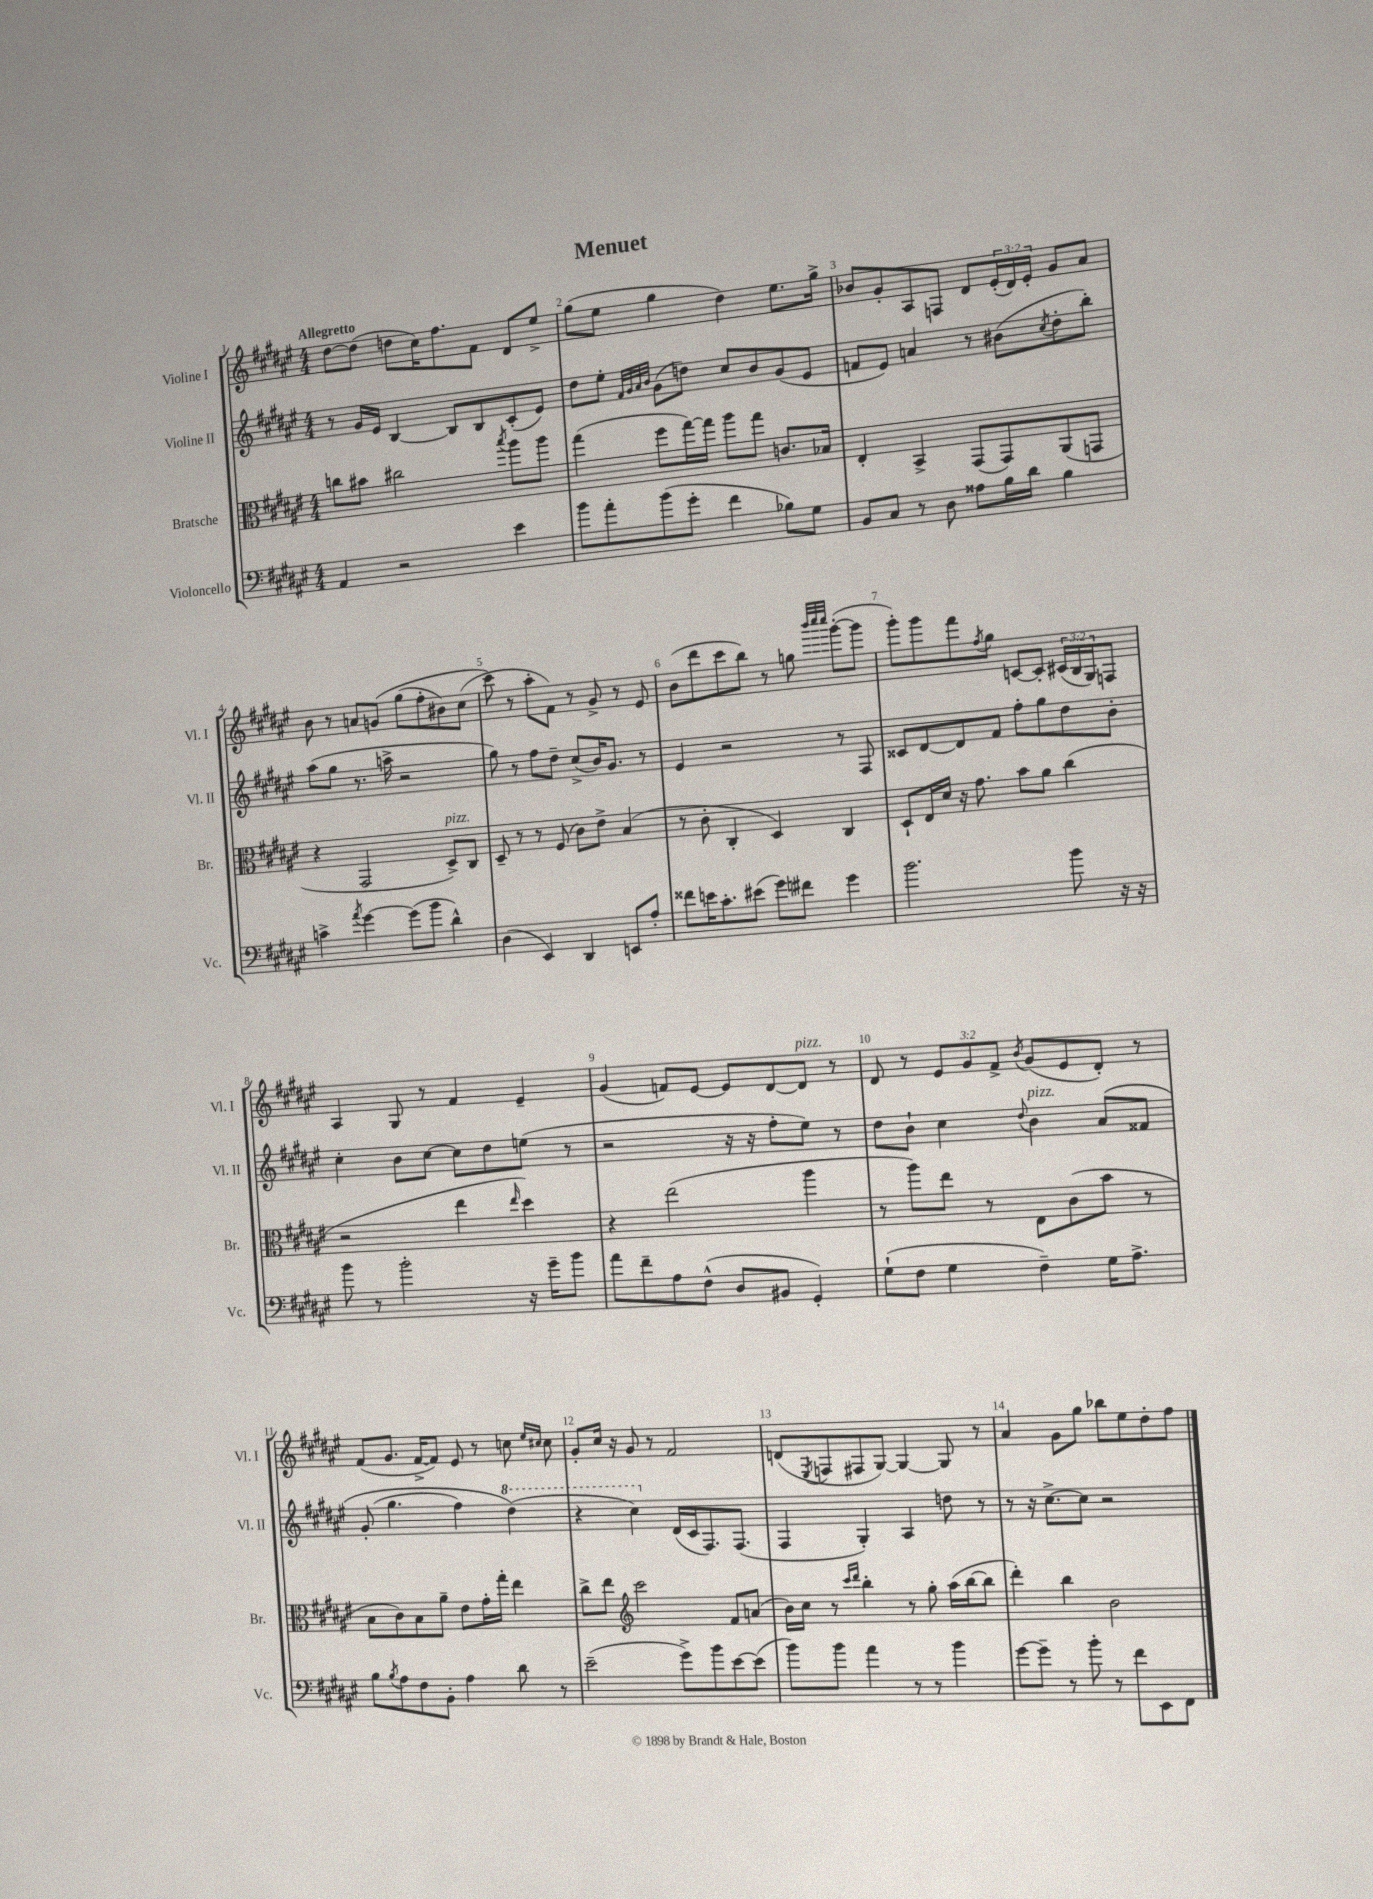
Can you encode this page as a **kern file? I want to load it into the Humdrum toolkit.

**kern	**kern	**kern	**kern
*staff4	*staff3	*staff2	*staff1
*clefF4	*clefC3	*clefG2	*clefG2
*k[f#c#g#d#a#e#]	*k[f#c#g#d#a#e#]	*k[f#c#g#d#a#e#]	*k[f#c#g#d#a#e#]
*M4/4	*M4/4	*M4/4	*M4/4
4AA#/	8cc\L	8r	[8dd#\L
.	8b#\J	16g#/LL	(8dd#\]J
.	.	16e#/JJ	.
2r	2cc#\	[4B/	8dd\L
.	.	.	16cc#\K)
.	.	.	8.ff#\
.	.	8B/]L	.
.	.	8B/	8f#\J
.	8qbb/	.	.
4e#\	8aa#\L	(8c#'/	8d#/L
.	8aa#\J	8e#/J)	8ee#^/J
=	=	=	=
8b\L	(4gg#\	8dd#\L	(8gg#\L
8a#'\	.	8ee#'\J	8ee#\J
.	.	32qqf#/LLL	.
.	.	32qqg#/	.
.	.	32qqa#/	.
.	.	32qqb/JJJ	.
(8b\	8ff#\L	(8g#\L	4gg#\
8g#'\J	[16gg#\L)	8dd\J)	.
.	16gg#\]JJ	.	.
4f#\	8aa#\L	8cc#/L	4dd#\)
.	8gg#\J	8b/	.
8B-\L)	8.c/L	(8g#/	8.ee#\L
8G#\J	.	8e#/J	.
.	16B-/Jk	.	16gg#^\Jk
=	=	=	=
8BB/L	4E#'/	8f/L	8b-/L
8C#/J	.	8e#/J)	8g#'/
8r	4BB^/	4a/	8A#/
8D#\	.	.	8F/J
8A##\L	(8GG#/L	8r	8d#/L
16B\L	8GG#/)	(8b#\L	(24e#'/L
.	.	.	24d#/)
16d#\JJ	.	.	.
.	.	.	24e#'/JJ
.	.	8qcc#/	.
4B\	(8AA#/	8dd#'\	8g#/L
.	8GG/J	8bb'\J)	8a#/J
=	=	=	=
4c^\	4r	(8aa#\L	8b\
.	.	8gg#\J	8r
8qa#/	.	.	.
[4g#\	2GG#/	8.r	8a/L
.	.	.	&(8g/J
.	.	16aa^\	.
(8g#\]L	.	2r	(8gg#\L
8b\J	.	.	8ff#'\
4d#^^\)	8D#^/L)	.	8b#\)
.	8C#/J	.	(8cc#\J
=	=	=	=
(4D#\	8D#~/	8gg#\)	8ccc#\&)
.	8r	8r	8r
4EE#/)	8r	8ff#\L	8aa#'\L
.	(8F#/	8dd#~\J	8f#\J)
4DD#/	8c#\L)	(8cc#^/L	8r
.	8e#^\J	16b/K)	8g#^/
.	.	8.g#/J	.
8EE/L	(4B/	.	8r
8A#'/J	.	8r	8e#/
=	=	=	=
8f##\L	8r	4e#/	(8b\L
16e\K	8c#'\	.	8ddd#\
8.c#'\	.	.	.
.	4C#'/	2r	8ccc#\
(8e#\J	.	.	8bb\J)
8g#\L)	4D#/)	.	8r
8f#\J	.	.	8gg\
.	.	.	32qqbbb/LLL
.	.	.	32qqcccc#/
.	.	.	32qqcccc#/JJJ
4g#\	4C#/	8r	([8ggg#'\L
.	.	8F#/	8ggg#\]J
=	=	=	=
2.b\	8D#`/L	8c##/L	8ggg#'\L)
.	16E#/L	[8d#/	8ggg#\
.	16d#/JJ	.	.
.	16r	8d#/]	8fff#\
.	8.g#\	.	.
.	.	.	8qff#/
.	.	8f#/J	8gg#\J
.	8b\L	8ff#'\L	[8c/L
.	8a#\J	8gg#\	8c'/]J
8b\	(4cc#\	8dd#\	(24c#/LL
.	.	.	24B/
.	.	.	24G#/J)
16r	.	8b'\J	8F/J
16r	.	.	.
=	=	=	=
8b\	2r	4cc#'\	4A#/
8r	.	.	.
2b'\	.	8b\L	8G#/
.	.	[8cc#\J	8r
.	4ee#\	8cc#\]L	4f#/
.	.	8dd#\	.
.	16qqee#/	.	.
16r	4dd#\)	(8ee\J	4e#~/
16g#~\LK	.	.	.
8b\J	.	8r	.
=	=	=	=
8a#\L	4r	2r	(4g#/
8f#~\	.	.	.
8A#\	(2ee#\	.	8f/L)
(8F#^^\J	.	.	[8e#/J
8D#/L	.	16r	8e#/]L
.	.	16r	.
8BB#/J	.	8ff#'\L	[8d#/
4GG#'/)	4aa#\	8ee#\J)	8d#/]J
.	.	8r	8r
=	=	=	=
(8G#`\L	8r	8dd#\L	8d#/
8F#\J	8aa#\L)	8b`\J	8r
4G#\	8ee#\J	4cc#\	12e#/L
.	.	.	12g#/
.	8r	.	.
.	.	.	12f#^/J
.	.	8qqdd#/	8qb/
4F#~\)	8E#\L	4b\	(8g#/L
.	(8c#\	.	8e#/
16G#\LK	8b\J	&(8a#/L	8d#'/J)
8.A#^\J	.	.	.
.	8r	8f##/J	8r
=	=	=	=
8B\L	8B\L	(8g#'/	(8f#/L
8qB/	.	.	.
8A#\	8c#\)	4.gg#\	8.g#/J
8F#\	8B\	.	.
.	.	.	[16f#^/LK
8BB'\J	8a#~\J	.	8f#/]J)
4A#\	8e#\L	4ff#\)	8e#/
.	16g#'\L	.	8r
.	16gg#'\JJ	.	.
8d#\	4ee#\	(4ddd#\&)	8cc\
.	.	.	16qqee#/LL
.	.	.	16qqcc#/JJ
8r	.	.	8cc#\
=	=	=	=
(2e#~\	8cc#^\L	4r	8g#'/L
.	8ee#\J	.	16cc#/Jk
.	.	.	16r
*	*clefG2	*	*
.	2ccc#\	4ccc#\)	8g#/
.	.	.	8r
8g#^\L)	.	(16d#/LL	2f#/
.	.	16c#/J	.
8b\	.	8.F#/)	.
[8e#\	8f#/L	.	.
.	.	(8.F#/J	.
(8e#\]J	(8a/J	.	.
=	=	=	=
8b\L)	16b\LL)	4F#/	(8d/L
.	16cc#\JJ	.	.
.	.	.	8qE#/
8b\J	8r	.	8F/
.	16qqccc#/LL	.	.
.	16qqddd#/JJ	.	.
4a#\	4bb'\	4G#'/)	8F#/
.	.	.	[8G#/J)
8r	8r	4A#/	4G#/_
8r	8gg#'\	.	.
4b\	(16aa#\LL	8dd\	8G#/]
.	[16bb\J	.	.
.	8bb\]J	8r	8r
=	=	=	=
[8g#\L	4ddd#'\)	8r	4a#/
8g#~\]J	.	16r	.
.	.	[8.cc#^\L	.
8r	4bb\	.	8g#\L
8b'\	.	8cc#\]J	8gg#\J
8r	2b\	2r	8bb-\L
8f#\L	.	.	8ee#\
8EE#\	.	.	8dd#'\
8FF#\J	.	.	8ff#\J
==	==	==	==
*-	*-	*-	*-
